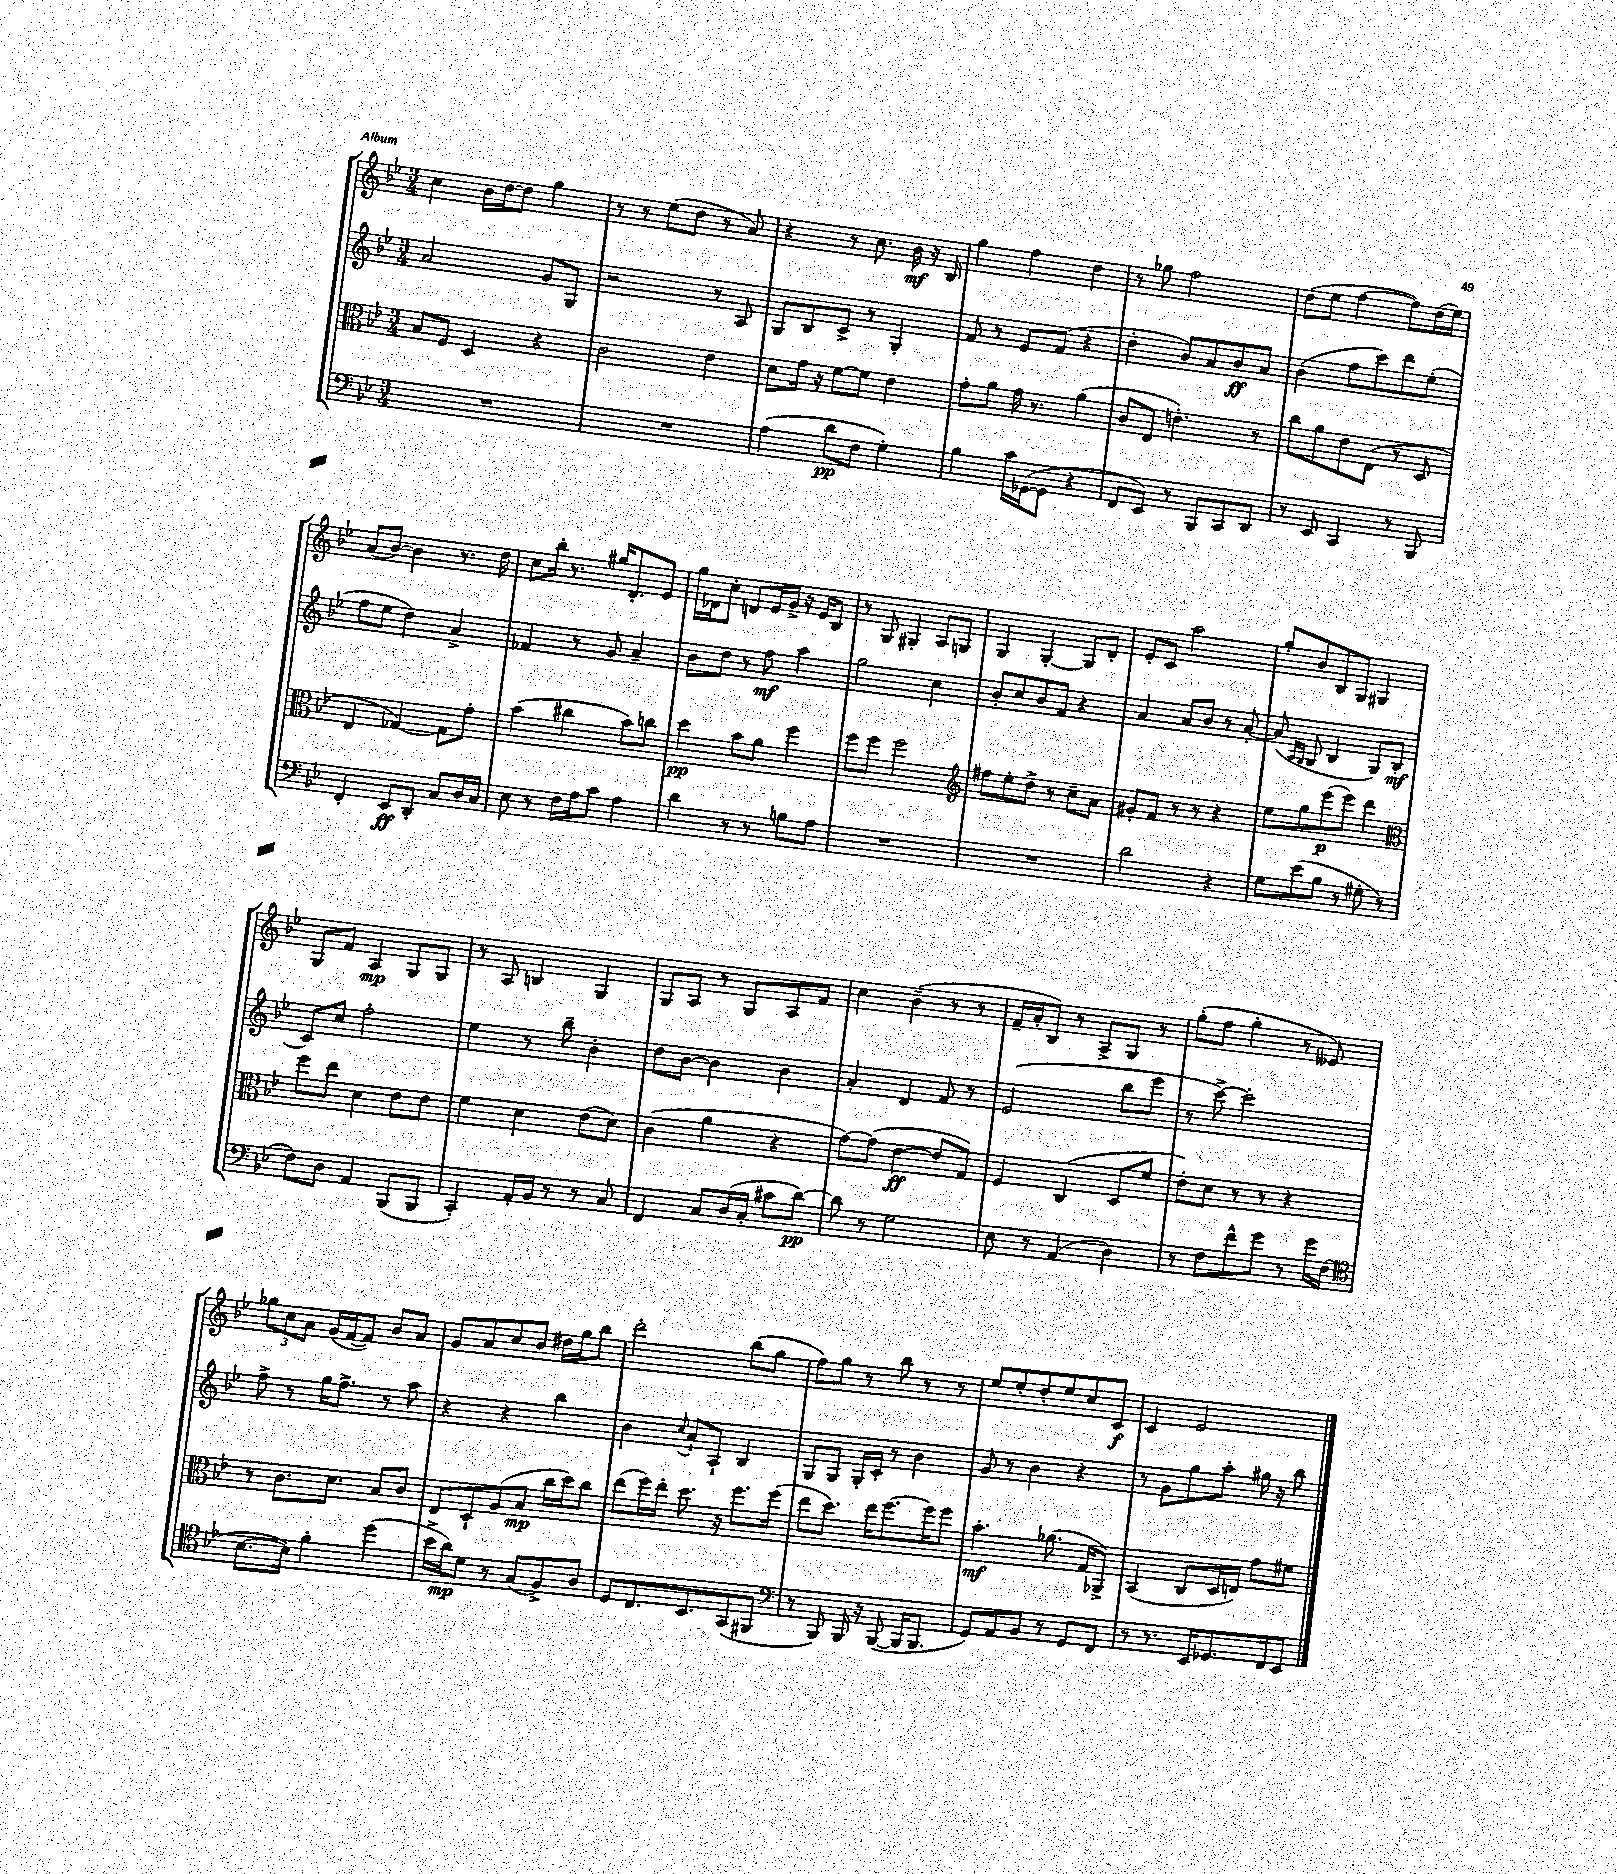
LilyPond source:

<<
\new StaffGroup <<
\new Staff = "s0" {
    \clef treble \key bes \major \numericTimeSignature \time 3/4
    c''4 bes'16 d''16~ d''8 g''4 |
    r8 r8 ees''8( d''8 r8 a'8) |
    r4 r8 c''8. bes'16\mf r16 bes16 |
    g''4 f''4 d''4 |
    r8 ges''8 f''2 |
    d''8( ees''8 f''4~ f''8) d''16( ees''16) |
    a'8( bes'8~) bes'4 r8. d''16 |
    c''8 bes''16-. r8. gis''16 d'8.-. ees'8 |
    g''16 des'16 c''8-. d'8 ees'16 g'16-> r16 ees'16 bes8 |
    r8 g8 gis4-. a8 g8 |
    g4 g4~-. g8 d'8-. |
    ees'8-. c'8 a''2 |
    g''8-. bes'8 bes8 g8 gis4 |
    g8 f'8 a4\mp g8 g8 |
    r8 a8 b4 g4 |
    g8 a8 r8 g8 a8 f'8 |
    c''4 bes'4--( r8 r8 |
    f'16-- a'16-. bes8) r8 a8-> g8 r8 |
    g''8-.( f''8 g''4-. r8 eeses'8) |
    \tuplet 3/2 { ges''8 c''8 a'8 } g'16( f'16~ f'8) bes'8 a'8 |
    g'8 a'8 c''8 bes'8 dis''16 g''16 bes''8 |
    d'''2-. bes''8( g''8 |
    f''8) g''8 r8 bes''8 r8 r8 |
    ees''8 ees''8-. d''8-. ees''8 c''8 c'8\f |
    c'4 ees'2 \bar "|." |
}
\new Staff = "s1" {
    \clef treble \key bes \major \numericTimeSignature \time 3/4
    a'2 g'8 g8 |
    r2 r8 a8 |
    g8 bes8 c'8-> r8 g4-. |
    f'8 r8 ees'8 f'8( r4 |
    d''4-. bes'8) a'8 bes'8\ff a'8 |
    bes'4( f''8 c'''8) d'''8 ees''8-.( |
    f''8 ees''8 d''4) a'4-> |
    fes'4 r8 g'8 a'4-- |
    bes'8 d''8 r8 f''8\mf a''4 |
    g''2 c''4 |
    bes'8-. c''8 bes'8 f'8 r4 |
    a'4 a'8 bes'8 r8 a'8~-. |
    a'8( \grace { a16 g16 } g8 bes4 g8) bes8\mf( |
    c'8) c''8 f''2-. |
    ees''4 r8 bes''8-- bes'4-. |
    d''8 bes'8~ bes'4 bes'4 |
    a'4-. d'4 f'8 r8 |
    ees'2( bes''8 ees'''8 |
    r8 c'''8~->) c'''2-. |
    f''8-> r8 g''16 f''8.-> r8 a''8 |
    r4 r4 bes''4 |
    bes'4 \appoggiatura { c''8 } a'8-! a8-! bes4 |
    g8 g8 g16-. c'16-. r8 bes'4 |
    g'8 r8 bes'4 r4 |
    r8 g'8 g''8 a''8-. gis''16 r16 bes''8 \bar "|." |
}
\new Staff = "s2" {
    \clef alto \key bes \major \numericTimeSignature \time 3/4
    bes8 f8 d4 r4 |
    c'2 ees'4 |
    d'8 g'16 r16 f'8~ f'8 ees'4 |
    g'8-. a'8 g'16 r8. a'4( |
    c'8 ees8 e'4.-.) r8 |
    c''8 a'8 ees'8 ees8( r8 d8 |
    ees4 ges4~) ges8 g'8-. |
    bes'4( cis''4 bes'8) c''8 |
    d''4\pp bes'8 a'8 f''4 |
    f''8 f''8 f''2 |
    \clef treble fis''8 ees''8-. d''8-> r8 c''8-- a'8 |
    gis'8-. f'8 r8 r8 r4 |
    ees''8 g''8 ees'''8\p( ees'''8) d'''4 |
    \clef alto f''8 ees''8 d'4 ees'8 ees'8 |
    f'4 d'4 ees'8( d'8) |
    c'4( a'4 r4 |
    g'8~) g'8( ees'4~\ff ees'8 g8) |
    f4 c4( d8 f'8 |
    ees'8-.) d'8 r8 r8 r4 |
    r8 c'8. d'8. bes8 c'8 |
    ees8 d8-! a8( bes8\mp c''16 d''16) c''8 |
    ees''8( f''16) ees''16-. d''8. r16 f''8. f''16( |
    ees''8 d''8.) ees''16 f''8.~ f''16 f''8 |
    bes'4.-.\mf aes'8.( g16 aes,8->) |
    bes,4( c8 d16 e16) g'8 fis'8 \bar "|." |
}
\new Staff = "s3" {
    \clef bass \key bes \major \numericTimeSignature \time 3/4
    R2. |
    R2. |
    a4( d'8\pp f8 g4-.) |
    bes4 c'16 ges,16~( ges,8 r4 |
    f,8 ees,8) r8 bes,,8 c,8 d,8 |
    r8 ees,8 c,4 r8 bes,,8 |
    f,4-. ees,8\ff d,8-. c8 d16 c16 |
    ees8 r8 f16 a16 c'8 a4 |
    d'4 r8 r8 b8 a8 |
    R2. |
    R2. |
    d'2 r4 |
    g8 ees'8( bes8 r8 gis8-. r8 |
    f8) d8 a,4 bes,,8( bes,,8 |
    c,4-.) a,16-. bes,16 r8 r8 c8 |
    f,4 c8 d16( c16-. cis'8 d'8~\pp) |
    d'8 r8 g2 |
    ees8 r8 a,4( d4) |
    r8 f8 f'8-^ g'8 r8 g'16 f16( |
    \clef tenor bes8.~ bes16) f'4-. d''4( |
    bes'16-> a'16\mp) d'8 r8 g8( f8->) a8 |
    d8 c8. bes,8. g,8( fis,8 |
    \clef bass r8 bes,,8) bes,,16 r16 bes,,8~( bes,,16 bes,,8. |
    g,8) a,8 bes,8 r8 g,8 f,8 |
    r8 r8. ees,16 ges,8. f,16 ees,8 \bar "|." |
}
>>
>>
\layout { \context { \Score \remove "Bar_number_engraver" } }
